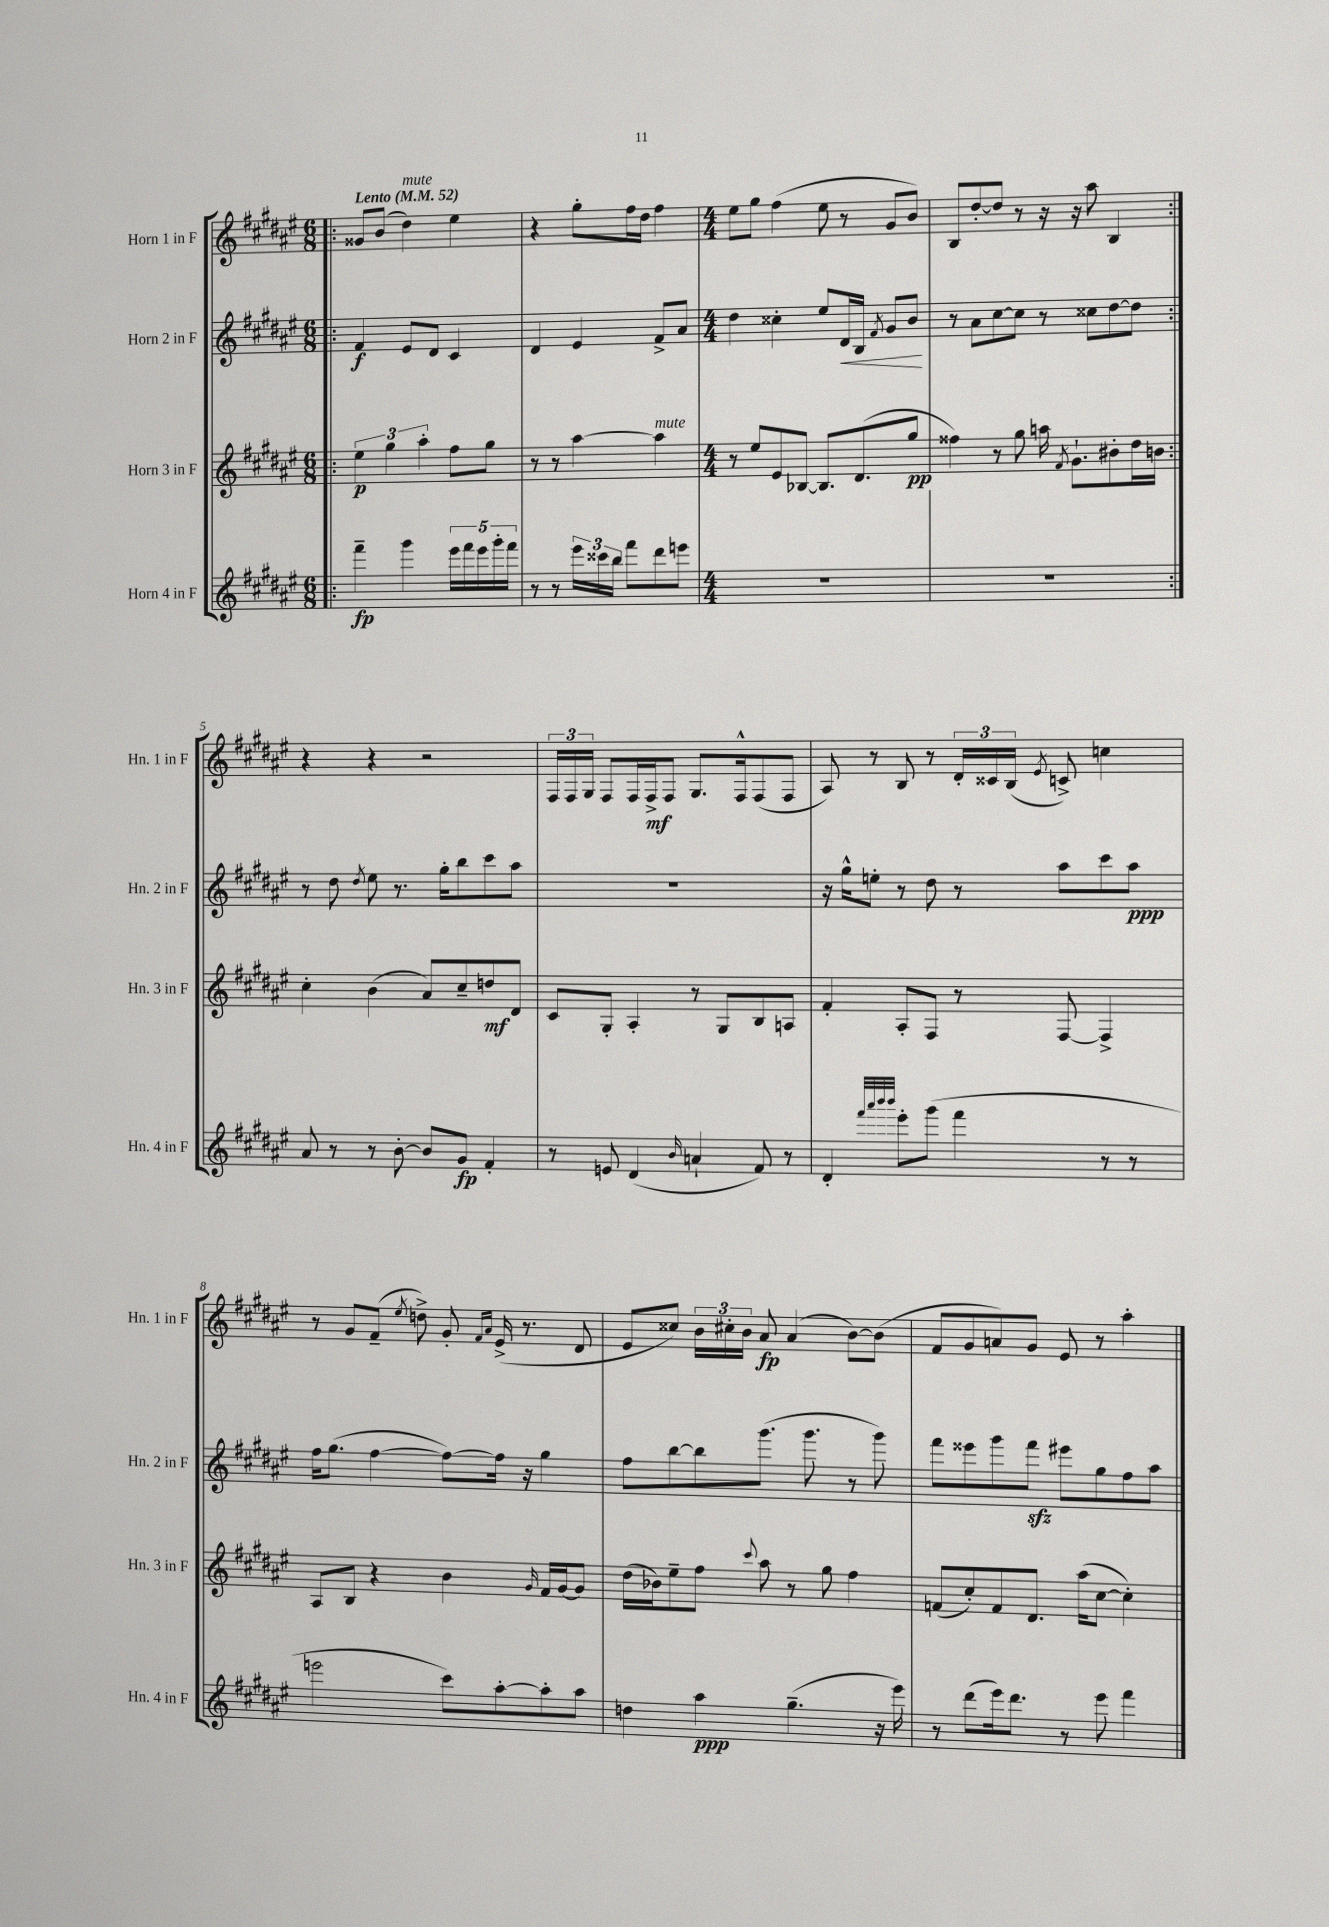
<<
\new StaffGroup <<
\new Staff = "s0" \with { instrumentName = "Horn 1 in F" shortInstrumentName = "Hn. 1 in F" } {
    \clef treble \key fis \major \numericTimeSignature \time 6/8 \tempo "Lento" 4 = 52
    \autoBeamOff \repeat volta 2 { \bar ".|:" gisis'8[ b'8]( dis''4^\markup { \italic "mute" }) eis''4 |
    r4 gis''8[-. fis''16 dis''16] fis''4 |
    \numericTimeSignature \time 4/4 eis''8[ gis''8] fis''4( eis''8 r8 gis'8[ b'8]) |
    b8[ dis''8~-. dis''8] r8 r16 r16 ais''8 b4 | }
    r4 r4 r2 |
    \tuplet 3/2 { fis16[ fis16 gis16] } fis8[ fis16 fis16->\mf fis8] gis8.[ fis16-^ fis8( fis8] |
    ais8) r8 b8 r8 \tuplet 3/2 { dis'16[-. cisis'16 b16]( } \acciaccatura { eis'8 } c'8->) c''4 |
    r8 gis'8[ fis'8]--( \acciaccatura { eis''8 } d''8->) gis'8-. \grace { fis'16[ ais'16] } eis'16->( r8. dis'8 |
    eis'8[ cisis''8]) \tuplet 3/2 { b'16[ cis''16-. b'16] } ais'8\fp ais'4( b'8[~) b'8]( |
    fis'8[ gis'8 a'8) gis'8] eis'8 r8 ais''4-. \bar "|." |
}
\new Staff = "s1" \with { instrumentName = "Horn 2 in F" shortInstrumentName = "Hn. 2 in F" } {
    \clef treble \key fis \major \numericTimeSignature \time 6/8
    \autoBeamOff \repeat volta 2 { \bar ".|:" fis'4\f eis'8[ dis'8] cis'4 |
    dis'4 eis'4 fis'8[-> ais'8] |
    \numericTimeSignature \time 4/4 dis''4 cisis''4-. eis''8[ dis'16\< b16] \acciaccatura { fis'8 } gis'8[ b'8]\! |
    r8 ais'8[ cis''8~ cis''8] r8 cisis''8[ dis''8~ dis''8] | }
    r8 dis''8 \acciaccatura { dis''8 } eis''8 r8. gis''16[-. b''8 cis'''8 ais''8] |
    R1 |
    r16 gis''16[-^ e''8]-. r8 dis''8 r8 ais''8[ cis'''8 ais''8]\ppp |
    fis''16[ gis''8.]( fis''4~ fis''8[~) fis''16] r16 gis''4 |
    fis''8[ b''8~ b''8 gis'''8.]( gis'''8. r8 gis'''8) |
    fis'''8[ eisis'''8 gis'''8 fis'''8]\sfz eis'''8[ gis''8 fis''8 ais''8] \bar "|." |
}
\new Staff = "s2" \with { instrumentName = "Horn 3 in F" shortInstrumentName = "Hn. 3 in F" } {
    \clef treble \key fis \major \numericTimeSignature \time 6/8
    \autoBeamOff \repeat volta 2 { \bar ".|:" \tuplet 3/2 { eis''4\p gis''4 ais''4-. } fis''8[ gis''8] |
    r8 r8 ais''4~ ais''4^\markup { \italic "mute" } |
    \numericTimeSignature \time 4/4 r8 eis''8[ eis'8 bes8]~ bes8.[ dis'8.( gis''8]\pp |
    fisis''4) r8 gis''8 a''16 \acciaccatura { fis'8 } gis'8.[-! bis'8-. dis''16 b'16] | }
    cis''4-. b'4( ais'8[) cis''8-- d''8\mf dis'8] |
    cis'8[ gis8]-. ais4-. r8 gis8[ b8 a8] |
    fis'4-. ais8[-. fis8] r8 fis8~ fis4-> |
    ais8[ b8] r4 b'4 \grace { gis'16 } fis'16[ gis'16~ gis'8] |
    dis''16[( bes'16) eis''8-- fis''8] \appoggiatura { cis'''8 } ais''8 r8 gis''8 fis''4 |
    f'8[( cis''8-.) f'8 dis'8.] ais''16[( cis''8]~ cis''4-.) \bar "|." |
}
\new Staff = "s3" \with { instrumentName = "Horn 4 in F" shortInstrumentName = "Hn. 4 in F" } {
    \clef treble \key fis \major \numericTimeSignature \time 6/8
    \autoBeamOff \repeat volta 2 { \bar ".|:" fis'''4--\fp gis'''4 \tuplet 5/4 { eis'''16[ fis'''16 eis'''16 gis'''16-. fis'''16] } |
    r8 r8 \tuplet 3/2 { eis'''16[ cisis'''16 b''16] } fis'''8[ dis'''8 e'''8] |
    \numericTimeSignature \time 4/4 R1 |
    R1 | }
    ais'8 r8 r8 b'8~-. b'8[ gis'8]\fp fis'4-. |
    r8 e'8 dis'4( \grace { b'16 } a'4-! fis'8) r8 |
    dis'4-. \grace { fis'''32[ ais'''32 b'''32 b'''32] } eis'''8[-. gis'''8]( fis'''4 r8 r8 |
    e'''2 cis'''8[) ais''8~-. ais''8-. ais''8] |
    d''4 ais''4\ppp gis''4.--( r16 eis'''16) |
    r8 dis'''8[( eis'''16) dis'''8.] r8 eis'''8 fis'''4 \bar "|." |
}
>>
>>
